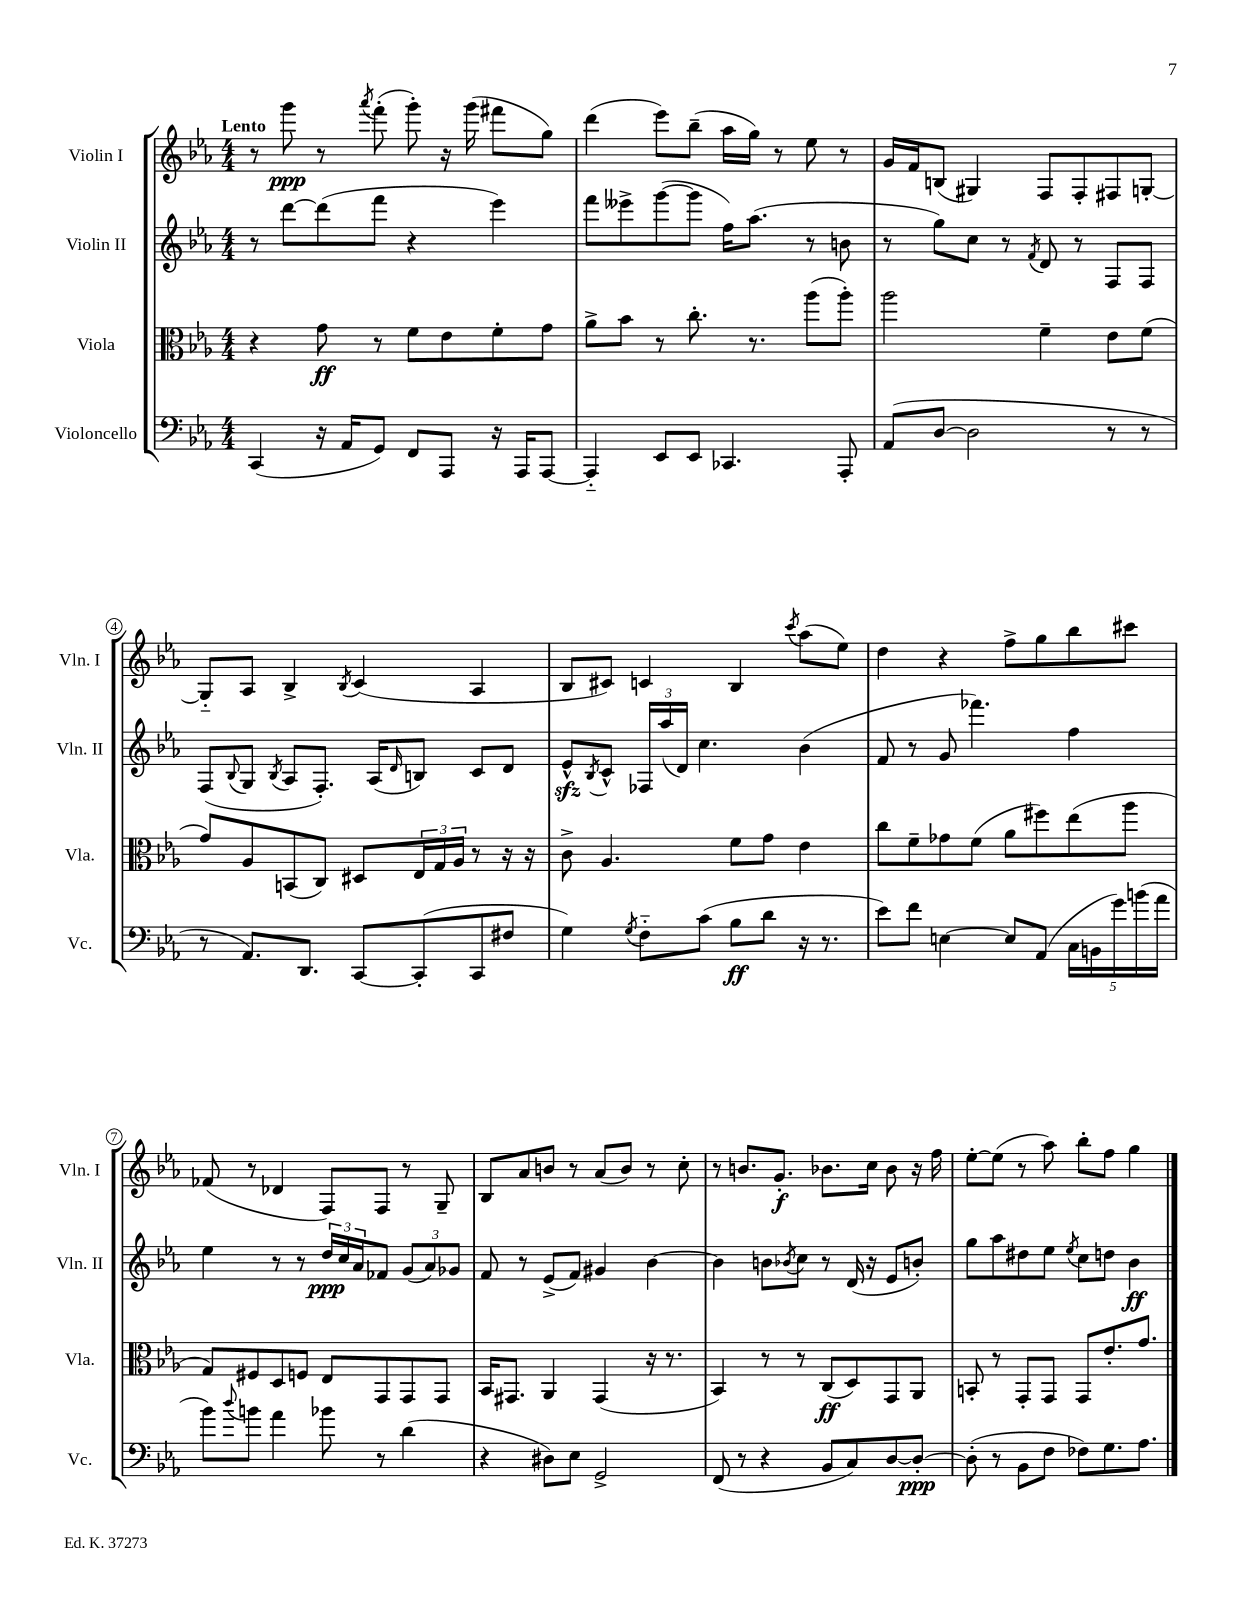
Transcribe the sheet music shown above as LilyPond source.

<<
\new StaffGroup <<
\new Staff = "s0" \with { instrumentName = "Violin I" shortInstrumentName = "Vln. I" } {
    \clef treble \key ees \major \numericTimeSignature \time 4/4 \tempo "Lento"
    r8 g'''8\ppp r8 \acciaccatura { aes'''8 } f'''8-.( g'''8-.) r16 g'''16( fis'''8 g''8) |
    d'''4( ees'''8) bes''8--( aes''16 g''16) r8 ees''8 r8 |
    g'16 f'16 b8( gis4) f8 f8-. fis8 g8~-. |
    g8-_ aes8 bes4-> \acciaccatura { bes8 } c'4( aes4 |
    bes8 cis'8) c'4 bes4 \acciaccatura { c'''8 } aes''8( ees''8) |
    d''4 r4 f''8-> g''8 bes''8 cis'''8 |
    fes'8( r8 des'4 f8) f8 r8 g8-- |
    bes8 aes'8 b'8 r8 aes'8( b'8) r8 c''8-. |
    r8 b'8. g'8.-.\f bes'8. c''16 bes'8 r16 f''16 |
    ees''8~-. ees''8( r8 aes''8) bes''8-. f''8 g''4 \bar "|." |
}
\new Staff = "s1" \with { instrumentName = "Violin II" shortInstrumentName = "Vln. II" } {
    \clef treble \key ees \major \numericTimeSignature \time 4/4
    r8 d'''8~ d'''8( f'''8 r4 ees'''4) |
    f'''8 eeses'''8-> g'''8~( g'''8 f''16) aes''8.( r8 b'8 |
    r8 g''8) c''8 r8 \acciaccatura { f'8 } d'8 r8 f8 f8 |
    f8( \appoggiatura { bes8 } g8 \acciaccatura { bes8 } aes8 f8.-.) aes16( \grace { d'16 } b8) c'8 d'8 |
    ees'8-^\sfz \acciaccatura { bes8 } c'8-^ \tuplet 3/2 { fes16 aes''16( d'16) } c''4. bes'4( |
    f'8 r8 g'8 fes'''4.) f''4 |
    ees''4 r8 r8 \tuplet 3/2 { d''16\ppp c''16 aes'16 } fes'8 \tuplet 3/2 { g'8( aes'8) ges'8 } |
    f'8 r8 ees'8->( f'8) gis'4 bes'4~ |
    bes'4 b'8 \acciaccatura { bes'8 } c''8 r8 d'16( r16 ees'8 b'8-.) |
    g''8 aes''8 dis''8 ees''8 \acciaccatura { ees''8 } c''8 d''8 bes'4\ff \bar "|." |
}
\new Staff = "s2" \with { instrumentName = "Viola" shortInstrumentName = "Vla." } {
    \clef alto \key ees \major \numericTimeSignature \time 4/4
    r4 g'8\ff r8 f'8 ees'8 f'8-. g'8 |
    aes'8-> bes'8 r8 c''8.-. r8. aes''8( aes''8-.) |
    aes''2 f'4-- ees'8 f'8( |
    g'8) aes8 b,8( c8) dis8 \tuplet 3/2 { ees16 g16 aes16 } r8 r16 r16 |
    c'8-> aes4. f'8 g'8 ees'4 |
    c''8 f'8-- ges'8 f'8( aes'8 fis''8) ees''8( aes''8 |
    g8) fis8 d8 f8 ees8 g,8 g,8 g,8 |
    bes,16 gis,8. aes,4 gis,4( r16 r8. |
    bes,4) r8 r8 c8\ff( d8) g,8 aes,8 |
    b,8-. r8 g,8-. g,8 g,8 ees'8.-. g'8. \bar "|." |
}
\new Staff = "s3" \with { instrumentName = "Violoncello" shortInstrumentName = "Vc." } {
    \clef bass \key ees \major \numericTimeSignature \time 4/4
    c,4( r16 aes,16 g,8) f,8 aes,,8 r16 aes,,16 aes,,8~ |
    aes,,4-_ ees,8 ees,8 ces,4. aes,,8-. |
    aes,8( d8~ d2 r8 r8 |
    r8 aes,8.) d,8. c,8~ c,8-.( c,8 fis8 |
    g4) \acciaccatura { g8 } f8-_ c'8( bes8\ff d'8 r16 r8. |
    ees'8) f'8 e4~ e8 aes,8( \tuplet 5/4 { c16 b,16 g'16) b'16( aes'16 } |
    bes'8) \appoggiatura { d''8 } b'8 aes'4 bes'8 r8 d'4( |
    r4 dis8) ees8 g,2-> |
    f,8( r8 r4 bes,8 c8) d8~ d8~-.\ppp |
    d8-.( r8 bes,8 f8 fes8) g8. aes8. \bar "|." |
}
>>
>>
\layout { \context { \Score \override BarNumber.stencil = #(make-stencil-circler 0.1 0.3 ly:text-interface::print) } }
